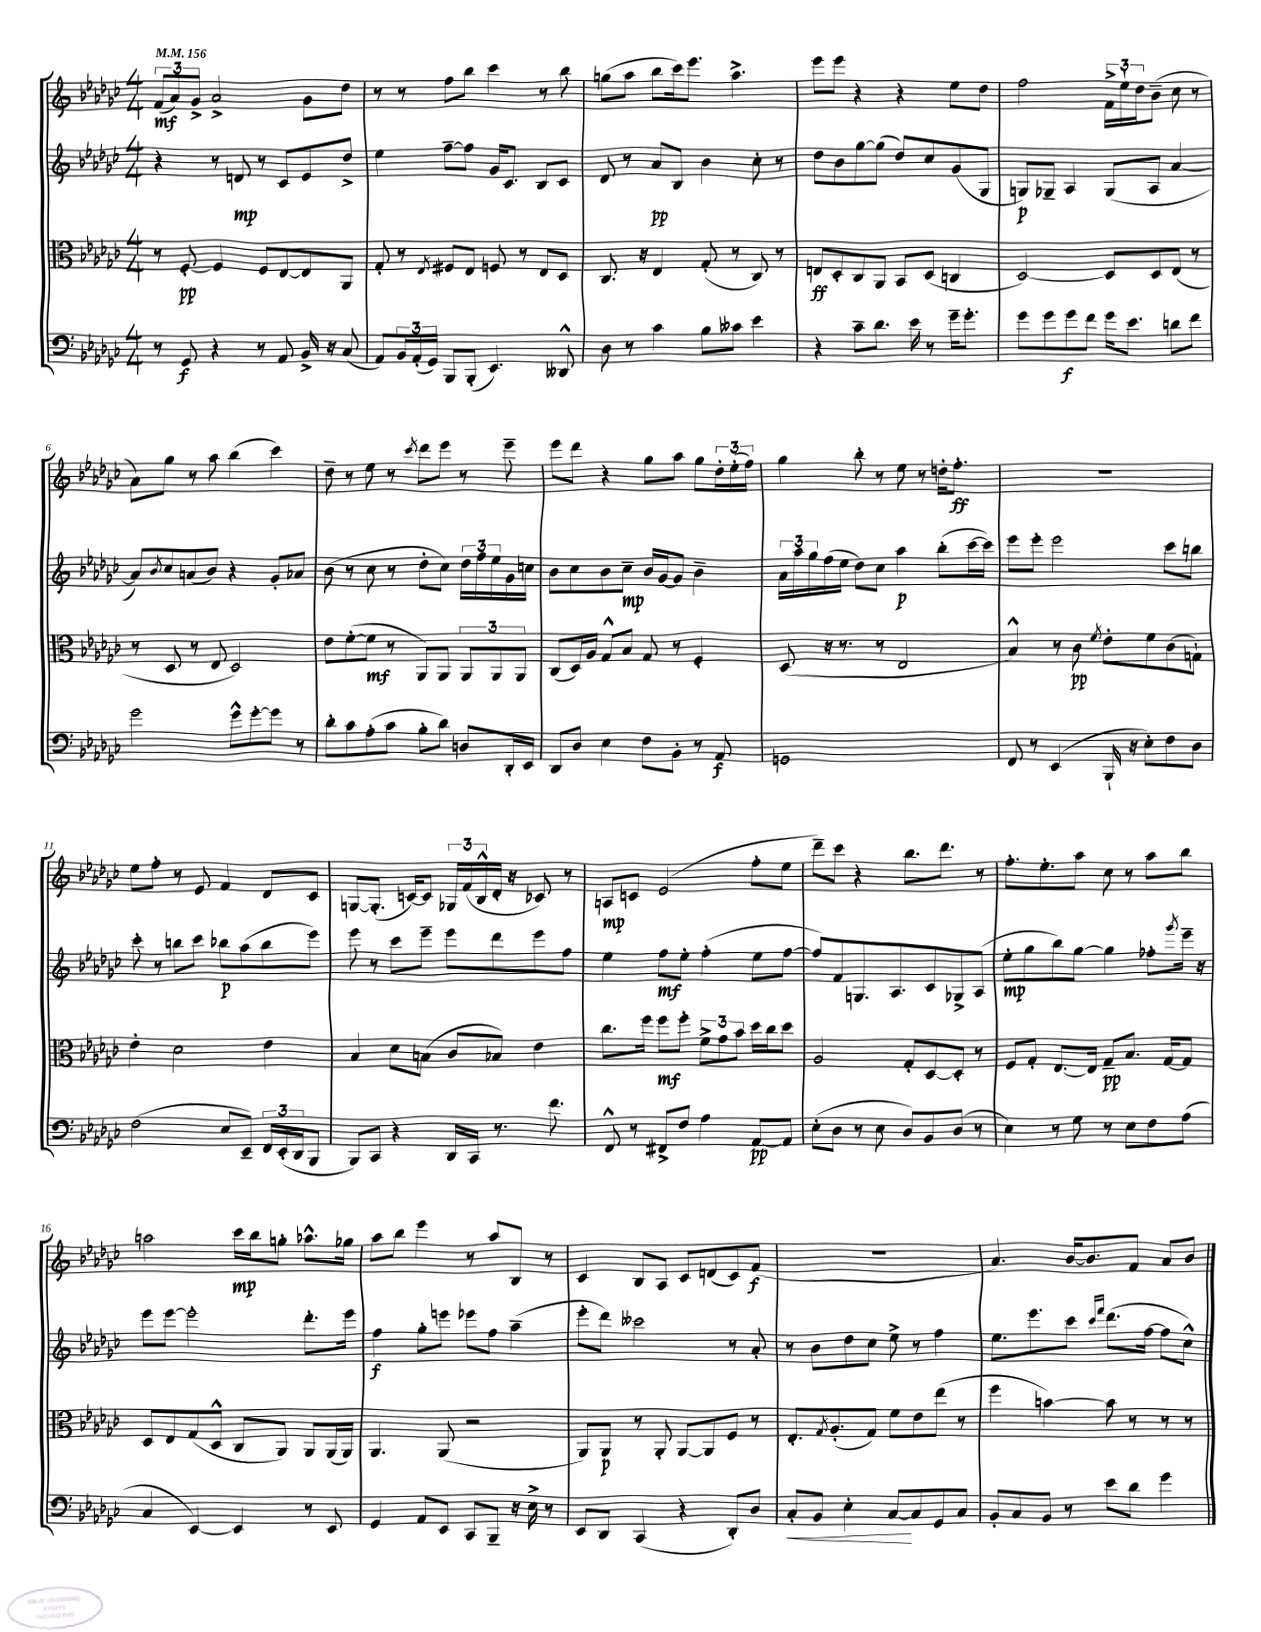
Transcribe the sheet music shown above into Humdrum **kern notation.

**kern	**kern	**kern	**kern
*staff4	*staff3	*staff2	*staff1
*clefF4	*clefC3	*clefG2	*clefG2
*k[b-e-a-d-g-c-]	*k[b-e-a-d-g-c-]	*k[b-e-a-d-g-c-]	*k[b-e-a-d-g-c-]
*M4/4	*M4/4	*M4/4	*M4/4
*MM156	*MM156	*MM156	*MM156
8r	8r	4r	(12f
.	.	.	12a-)
8GG-	[8F'	.	.
.	.	.	12g-^
4r	4F]	8r	2a-^
.	.	8d	.
8r	8F	8r	.
8AA-	[8E-	8c-	.
16BB-^	8E-]	8e-	8g-
16r	.	.	.
(8C-	8AA-	8dd-^	8dd-
=	=	=	=
8AA-)	8G-'	4ee-	8r
24BB-	8r	.	8r
(24AA-'	.	.	.
24GG-)	.	.	.
.	8qE-	.	.
8BBB-	8F#	[8ff~	8ff
(8BBB-'	8E-	8ff]	8bb-
4.EE-)	8F	16g-	4ccc-
.	.	8.c-	.
.	8r	.	.
.	8E-	8B-	8r
8DD--^^	8D-	8c-	8bb-
=	=	=	=
8D-	8.C-	8d-	(8gg
8r	.	8r	8aa-
.	16r	.	.
4c-	4E-	8a-	8bb-
.	.	8B-	16ccc-)
.	.	.	8.eee-
8B-	(8G-'	4b-	.
8c--	8r	.	4.aa-^
4e-	8C-)	8cc-'	.
.	8r	8r	.
=	=	=	=
4r	8E	8dd-	8eee-
.	8D-'	8b-	8eee-
8c-~	8C-	[8gg-	4r
8.d-	8AA-	(8gg-]	.
.	8BB-	8dd-)	4r
16e-	.	.	.
8r	(8D-	8cc-	.
16g-~	4C	(8g-	8ee-
8.g-'	.	.	.
.	.	8G-	8dd-
=	=	=	=
8g-	[2D-)	8G)	2ff
8g-	.	8G-~	.
8g-	.	4A-	.
8f	.	.	.
16g-	8D-]	(8G-	24f^
.	.	.	24ee-`
8.e-	.	.	.
.	.	.	24dd-
.	8D-	8A-	(8b-~
8d	(8E-	[4a-	8cc-
8f	8r	.	8r
=	=	=	=
2g-	8r	8a-])	8a-)
.	.	8qb-	.
.	8D-	8cc-	8gg-
.	8r	(8a	8r
.	8E-	8b-)	8aa-
8g-^^	2D-)	4r	(4bb-
[8g-'	.	.	.
8g-]	.	8g-'	4ccc-)
8r	.	8a-	.
=	=	=	=
8d-'	8e-	(8b-	8dd-~
8c-	([8f'	8r	8r
(8A-'	8f]	8cc-	8ee-
8c-	8r	8r	8r
.	.	.	8qccc-
8B-'	8AA-)	8dd-'	8ddd-
8d-)	8AA-	8cc-)	8eee-
8D	12AA-	24dd-	8r
.	.	24ff	.
.	12AA-	24ee-	.
16DD-'	.	16g-	8eee-~
.	12AA-	.	.
16EE-	.	16cc	.
=	=	=	=
8DD-	(8C-	8b-	8eee-
8D-	16D-)	8cc-	8ddd-
.	16A-	.	.
4E-	8G-^^	8b-	4r
.	8B-	8cc-~	.
8F	8G-	16b-	8gg-
.	.	[16g-	.
8BB-'	8r	8g-]	8aa-
8r	4F'	4b-~	8gg-
8AA-	.	.	24dd-'
.	.	.	(24ee-'
.	.	.	24ff)
=	=	=	=
1GG	(8D-	24a-	4gg-
.	.	24aa-	.
.	.	24gg-	.
.	16r	(16ff	.
.	8.r	16ee-	.
.	.	8dd-)	8bb-'
.	8r	8cc-	8r
.	2E-	4aa-	8ee-
.	.	.	8r
.	.	(8bb-'	16dd'
.	.	.	8.ff'
.	.	[16ccc-	.
.	.	16ccc-])	.
=	=	=	=
8FF	4B-^^)	8eee-	1r
8r	.	8eee-'	.
(4EE-	8r	2eee-	.
.	8c-	.	.
.	8qf	.	.
16BBB-`	8e-'	.	.
16r	.	.	.
8E-')	8f	.	.
8F	(8c-	8ccc-	.
8D-	8G`)	8bb	.
=	=	=	=
(2F	4e-'	8ccc-'	8ee-
.	.	8r	8ff'
.	2d-	8bb	8r
.	.	8ccc-	8e-
8E-	.	8bb-	4f
8EE-~)	.	(8aa-	.
24FF	4e-	8bb-	8d-
(24EE-'	.	.	.
24DD-	.	.	.
8BBB-	.	8eee-)	8c-
=	=	=	=
8BBB-)	4B-	8eee-	[8G
8CC-	.	8r	(8.G']
4r	8d-	8ccc-	.
.	.	.	[16c)
.	(8B	8eee-~	8c]
16DD-	8c-	8eee-	24G-
.	.	.	(24f
16CC-	.	.	.
.	.	.	24B-^^
8.r	8B-)	8ddd-	16d-'
.	.	.	16r
.	4e-	8eee-	8c-)
8.f	.	.	.
.	.	8ff	8r
=	=	=	=
8FF^^	8.cc-	4ee-	8A
8r	.	.	8c
.	16ff	.	.
8FF#^	8ff	8ff	(2e-
8F	8ff'	8ee-'	.
4A-	12f^	(4ff'	.
.	12g-	.	.
.	12b-	.	.
[8AA-	16dd-	8ee-	8ff'
.	16cc-	.	.
8AA-]	8dd-	[8ff	8ee-
=	=	=	=
(8E-'	2A-	8ff])	8ddd-~)
8D-	.	8f	8ccc-
8r	.	8.G	4r
8E-	.	.	.
.	.	8.A-	.
8D-)	8G-'	.	8.bb-
8BB-	[8D-	8c-	.
.	.	.	8.ddd-
(8D-	8D-']	8G-^	.
8r	8r	(8A-	8r
=	=	=	=
4E-)	8F	8ee-'	8.ff'
.	8G-'	8gg-	.
.	.	.	8.ee-'
8r	[8.E-	8bb-)	.
8G-	.	[8gg-	8aa-
.	16E-]	.	.
8r	8G-~	4gg-]	8cc-
8E-	8.B-	.	8r
8F	.	8ff-'	8aa-
.	[16G-	.	.
.	.	8qggg-	.
(8A-	8G-]	16eee-~	8bb-
.	.	16r	.
=	=	=	=
4C-	8D-	8eee-	2aa
.	8E-	[8eee-	.
[4EE-)	(8G-	2eee-']	.
.	8D-^^	.	.
4EE-]	8C-	.	16ccc-
.	.	.	16bb-
.	8AA-)	.	8gg'
8r	8AA-	8.ddd-'	8.aa-^^
8EE-	(16AA-	.	.
.	16AA-)	16eee-	16gg-
=	=	=	=
4GG-	4.AA-	4ff	8aa-
.	.	.	8bb-
8AA-	.	8gg-'	4eee-
8EE-	(8AA-	8eee	.
8CC-	2r	8eee-	8r
8BBB-~	.	8ff	8aa-
16r	.	(4aa-~	8B-
16E-^	.	.	.
8r	.	.	8r
=	=	=	=
8EE-	8AA-)	8eee-'	4c-
8DD-	8AA-	8ddd-)	.
(4CC-	8r	2ccc--	8B-
.	8AA-'	.	8A-
4r	[8AA-	.	8c-
.	8AA-]	.	(8d
8DD-')	8F	8r	8c-)
8D-	8r	8a-'	(8f
=	=	=	=
8C-'	8.E-'	8r	1r
8BB-	.	8b-	.
.	8qG-	.	.
.	(8.A-'	.	.
4E-'	.	8dd-	.
.	8G-)	8cc-	.
[8C-	8f	8ee-^	.
8C-]	8e-	8r	.
8GG-	(8ee-	4ff	.
8C-	8r	.	.
=	=	=	=
8BB-'	4ff	8.ee-	4.a-)
8C-	.	.	.
.	.	8.eee-	.
8BB-	[4b)	.	.
8r	.	8ccc-	[16b-
.	.	.	8.b-]
.	.	16qqccc-	.
.	.	16qqfff	.
8e-	8b]	(8.ddd-	.
8d-	8r	.	8f
.	.	[16ff	.
4g-	8r	8ff]	8a-
.	8r	8cc-^^)	8b-
==	==	==	==
*-	*-	*-	*-
